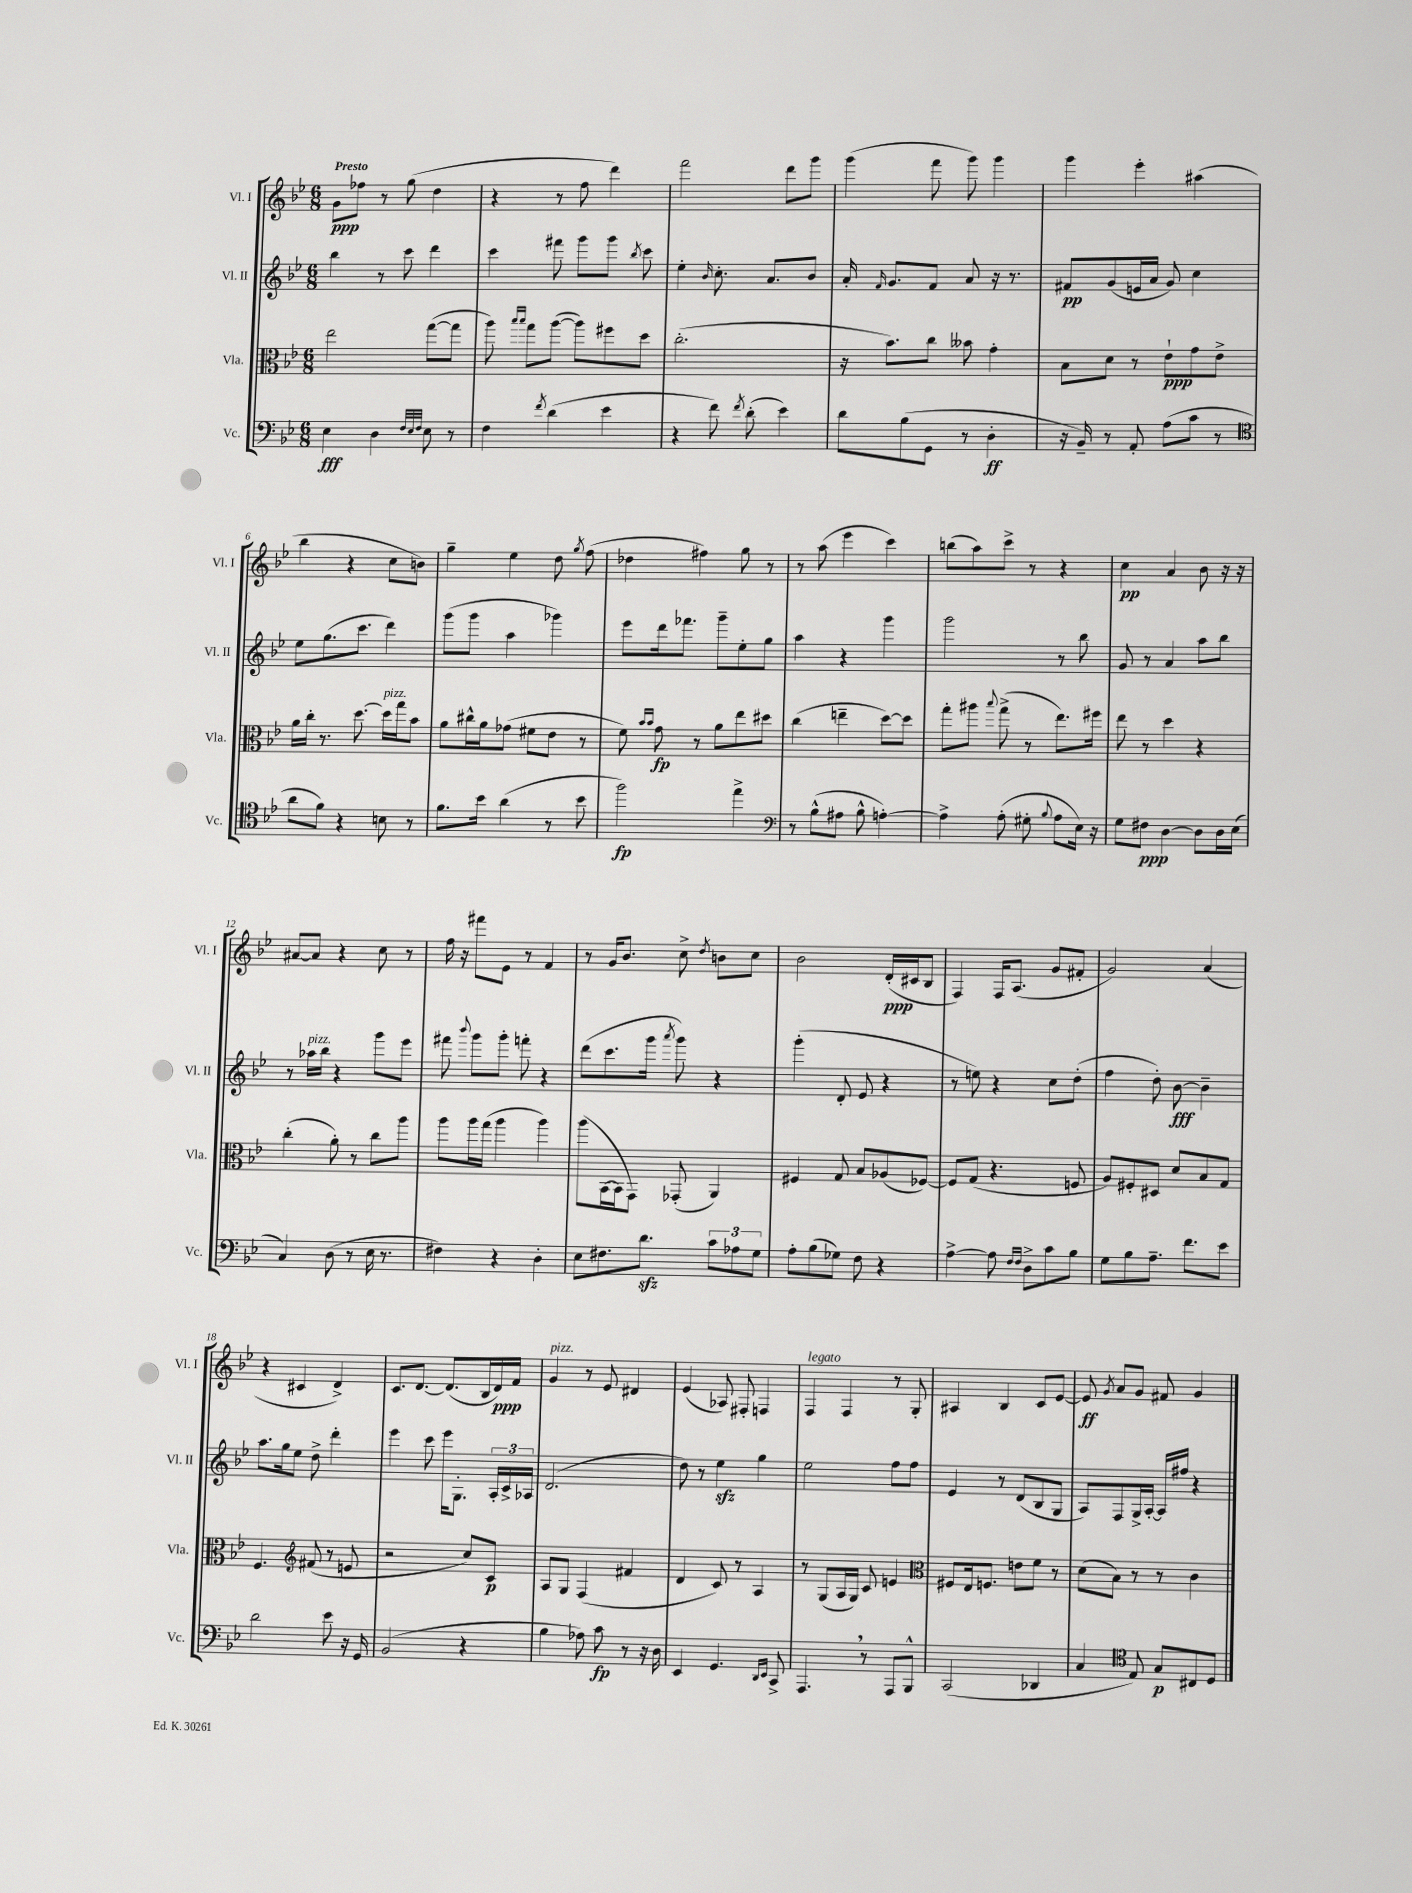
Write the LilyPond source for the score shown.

<<
\new StaffGroup <<
\new Staff = "s0" \with { instrumentName = "Vl. I" shortInstrumentName = "Vl. I" } {
    \clef treble \key bes \major \numericTimeSignature \time 6/8 \tempo "Presto"
    \autoBeamOff g'8[\ppp fes''8] r8 g''8( d''4 |
    r4 r8 f''8 d'''4) |
    f'''2 d'''8[ g'''8] |
    g'''4( f'''8 g'''8) g'''4 |
    g'''4 ees'''4-. ais''4( |
    bes''4 r4 c''8[ b'8]) |
    g''4-- ees''4 d''8 \acciaccatura { g''8 } f''8( |
    des''4 fis''4) g''8 r8 |
    r8 a''8( ees'''4 c'''4) |
    b''8[( a''8) c'''8]-> r8 r4 |
    c''4\pp a'4 bes'8 r16 r16 |
    ais'8[~ ais'8] r4 c''8 r8 |
    f''16 r16 fis'''8[ ees'8] r8 f'4 |
    r8 g'16[ bes'8.] c''8-> \acciaccatura { d''8 } b'8[ c''8] |
    bes'2 d'16[-.\ppp( cis'16 bes8] |
    f4) f16[ a8.]( g'8[ fis'8]-. |
    g'2) a'4( |
    r4 cis'4 d'4->) |
    c'8.[ d'8.]~ d'8.[( bes16 d'16\ppp) f'16] |
    g'4^\markup { \italic "pizz." } r8 ees'8 dis'4 |
    ees'4( aes8) fis8-. f4 |
    f4^\markup { \italic "legato" } f4 r8 g8-. |
    ais4 bes4 c'8[ ees'8]~ |
    ees'8\ff \acciaccatura { g'8 } a'8[ g'8] fis'8 g'4 \bar "|." |
}
\new Staff = "s1" \with { instrumentName = "Vl. II" shortInstrumentName = "Vl. II" } {
    \clef treble \key bes \major \numericTimeSignature \time 6/8
    \autoBeamOff bes''4 r8 c'''8 d'''4 |
    c'''4 fis'''8 g'''8[ g'''8] \acciaccatura { bes''8 } c'''8 |
    ees''4-. \grace { bes'16 } c''8.-. a'8.[ bes'8] |
    a'16-. \grace { f'16 } g'8.[ f'8] a'8 r16 r8. |
    fis'8[\pp g'8( e'16 a'16] g'8) c''4 |
    ees''8[ g''8.( c'''8.] d'''4) |
    g'''8[( g'''8] a''4 ges'''4) |
    ees'''8[ d'''16 fes'''8.] g'''8[-- ees''8-. g''8] |
    a''4 r4 g'''4 |
    g'''2 r8 bes''8 |
    g'8 r8 a'4 a''8[ bes''8] |
    r8 aes''16[^\markup { \italic "pizz." } bes''16] r4 g'''8[ ees'''8] |
    fis'''8 \appoggiatura { bes'''8 } g'''8[ g'''8]-. f'''8-. r4 |
    d'''8[( c'''8. g'''16] \acciaccatura { a'''8 } g'''8) r4 |
    g'''4-.( d'8-. ees'8 r4 |
    r8 e''8) r4 c''8[ d''8]-.( |
    f''4 d''8-.) bes'8~\fff bes'4-- |
    a''8.[ g''16 ees''8] d''8-> d'''4-. |
    ees'''4 c'''8 ees'''16[ g8.]-. \tuplet 3/2 { a16[-. c'16-> aes16] } |
    d'2.( |
    d''8) r8 ees''4\sfz g''4 |
    ees''2 f''8[ f''8] |
    ees'4 r8 d'8[( bes8 g8] |
    a8[) f8 g16-> a16]~-. a16[ fis''16] r4 \bar "|." |
}
\new Staff = "s2" \with { instrumentName = "Vla." shortInstrumentName = "Vla." } {
    \clef alto \key bes \major \numericTimeSignature \time 6/8
    \autoBeamOff ees''2 g''8[~( g''8] |
    a''8) \grace { bes''16[ bes''16] } g''8[ a''8]~( a''8[) fis''8 d''8] |
    c''2.-.( |
    r16 bes'8.[) c''8] beses'8 g'4-. |
    bes8[ d'8] r8 ees'8[-!\ppp g'8 ees'8]-> |
    a'16[ c''16]-. r8. d''8.~ d''16[^\markup { \italic "pizz." } g''16 bes'8] |
    a'8[ cis''16-^ a'16 ges'8]( fis'8[ ees'8] r8 |
    f'8) \grace { bes'16[ bes'16] } g'8\fp r8 a'8[ ees''8 dis''8] |
    c''4( e''4-- d''8[~) d''8] |
    g''8[-. ais''8] \appoggiatura { bes''8 } g''8->( r8 ees''8.[) fis''16] |
    ees''8 r8 d''4 r4 |
    c''4-.( a'8-.) r8 c''8[ a''8] |
    a''8[ a''16 g''16]( a''4 a''4) |
    a''8[( bes,16~ bes,16 g,8]) ges,8-.( a,4) |
    fis4 g8 bes8[ aes8( fes8]~) |
    fes8[ g8]( r4. f8 |
    a8[) fis8-. dis8] d'8[ bes8 g8] |
    f4. \clef treble fis'8( r8 e'8 |
    r2 c''8[) c'8]\p |
    a8[ g8] f4( fis'4 |
    d'4 c'8) r8 a4 |
    r8 g8[( a16 g16]) c'8 e'4 |
    \clef alto fis8[ ees16 f8.] e'8[ f'8] r8 |
    d'8[( bes8]) r8 r8 c'4 \bar "|." |
}
\new Staff = "s3" \with { instrumentName = "Vc." shortInstrumentName = "Vc." } {
    \clef bass \key bes \major \numericTimeSignature \time 6/8
    \autoBeamOff ees4\fff d4 \grace { f32[ ees32 f32] } ees8 r8 |
    f4 \acciaccatura { f'8 } d'4( ees'4 |
    r4 f'8) \acciaccatura { f'8 } d'8-.( ees'4) |
    d'8[ bes8( g,8] r8 d4-.\ff |
    r16 bes,16--) r8 a,8-. a8[( c'8] r8 |
    \clef tenor a'8[ f'8]) r4 b8 r8 |
    f'8.[ bes'16] a'4( r8 bes'8 |
    f''2\fp) ees''4-> |
    \clef bass r8 bes8[-^( ais8] bes8-^ a4~-.) |
    a4-> a8-.( gis8-. \appoggiatura { bes8 } a8[ ees16]) r16 |
    g8[ fis8]\ppp d4~ d8[ d16 ees16]( |
    c4) d8( r8 ees16 r8. |
    fis4) r4 d4-. |
    ees8[ fis8. d'8.]\sfz \tuplet 3/2 { c'8[ aes8 g8] } |
    a8[-. bes8( ges8]) f8 r4 |
    a4~-> a8 \grace { f16[ f16] } d8[-> c'8 bes8] |
    g8[ bes8 a8.]-- f'8.[ ees'8] |
    d'2 ees'8 r16 g,16 |
    bes,2( r4 |
    bes4 aes8) c'8\fp r8 r16 d16 |
    ees,4 g,4. \grace { d,16[ ees,16] } c,8-> |
    a,,4. \breathe r8 a,,8[ bes,,8]-^ |
    c,2( des,4 |
    c4 \clef tenor ees8) g8[\p cis8 d8] \bar "|." |
}
>>
>>
